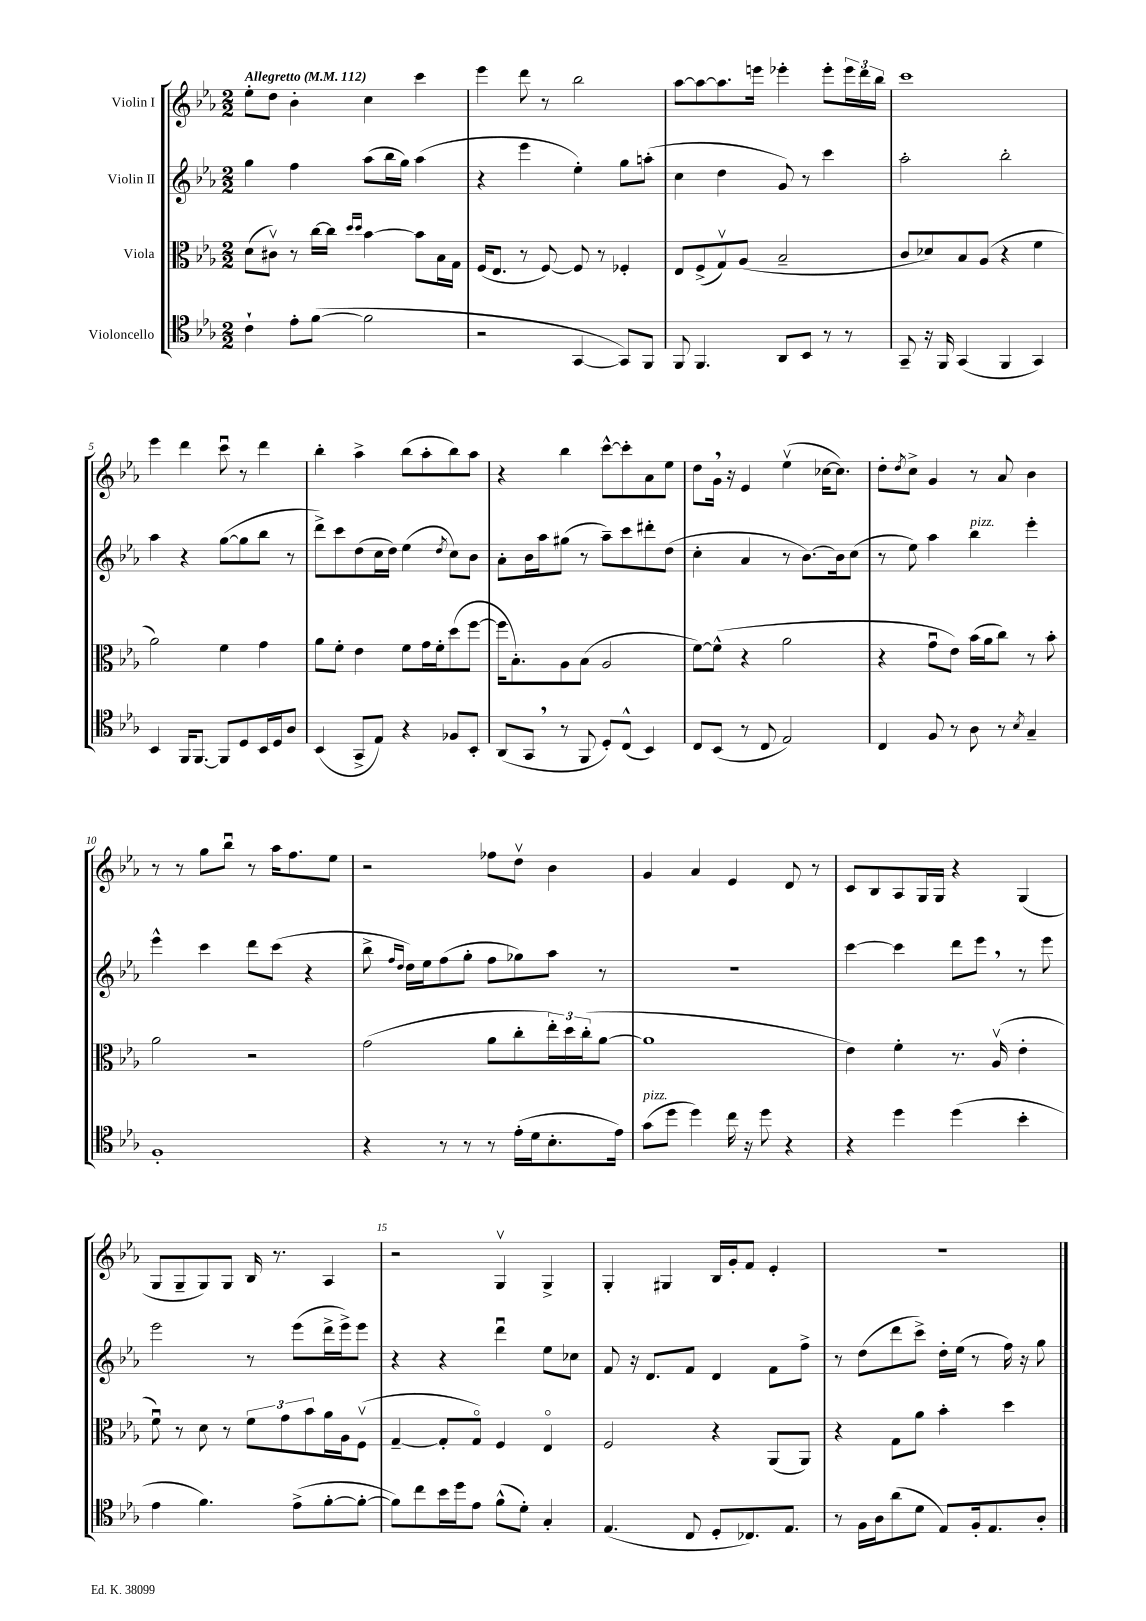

**kern	**kern	**kern	**kern
*staff4	*staff3	*staff2	*staff1
*clefC4	*clefC3	*clefG2	*clefG2
*k[b-e-a-]	*k[b-e-a-]	*k[b-e-a-]	*k[b-e-a-]
*M2/2	*M2/2	*M2/2	*M2/2
*MM112	*MM112	*MM112	*MM112
4c`	(8d	4gg	8ee-'
.	8c#v)	.	8dd
8e-'	8r	4ff	4b-'
([8f	[16cc	.	.
.	16cc]	.	.
.	16qqdd	.	.
.	16qqdd	.	.
2f]	[4b-	(8aa-	4cc
.	.	16bb-	.
.	.	16gg)	.
.	8b-]	(4aa-	4ccc
.	16B-	.	.
.	16G	.	.
=	=	=	=
2r	(16F	4r	4eee-
.	8.E-	.	.
.	8r	4eee-	8ddd
.	[8F)	.	8r
[4GG	8F]	4ee-')	2bb-
.	8r	.	.
8GG])	4F-'	8gg	.
8FF	.	(8aa'	.
=	=	=	=
8FF	8E-	4cc	[8aa-
4.FF	(8F^	.	8aa-_
.	8Gv)	4dd	8.aa-]
.	(8A-	.	.
.	.	.	16eee
8AA-	2B-~	8g)	4eee-'
8BB-	.	8r	.
8r	.	4ccc	8eee-'
8r	.	.	24eee-
.	.	.	24ddd
.	.	.	24bb-
=	=	=	=
8GG~	8c	2aa-'	1ccc
16r	8d-)	.	.
16FF	.	.	.
(4GG	8B-	.	.
.	(8A-	.	.
4FF	4r	2bb-'	.
4GG)	4f	.	.
=	=	=	=
4BB-	2a-)	4aa-	4eee-
16FF	.	4r	4ddd
[8.FF	.	.	.
8FF]	4f	([8gg	8cccu
8D	.	8gg]	8r
16BB-	4g	8bb-	4ddd
16D	.	.	.
8A-	.	8r	.
=	=	=	=
(4BB-	8a-	8ddd^)	4bb-'
.	8f'	8ccc	.
8GG^	4e-	(8dd	4aa-^
8E-)	.	16cc	.
.	.	16dd)	.
4r	8f	(4ee-	(8bb-
.	16g	.	8aa-'
.	16f'	.	.
.	.	8qdd	.
8F-	(8dd	8cc)	8bb-)
8BB-'	[8ff	8b-	8aa-
=	=	=	=
(8AA-	16ff]	8a-'	4r
.	8.B-')	.	.
8GG	.	16b-	.
.	.	16aa-	.
8r	8A-	(8gg#	4bb-
8FF	(8B-	8r	.
8D')	2A-	8aa-~)	[8ccc^^
(8C^^	.	8ccc	8ccc']
4BB-)	.	8ddd#'	8a-
.	.	(8dd	8ee-
=	=	=	=
8C	[8f)	4cc'	8dd
(8BB-	(8f^^]	.	16g
.	.	.	16r
8r	4r	4a-	4e-
8C	.	.	.
2E-)	2a-	8r	(4ee-v
.	.	[8.b-)	.
.	.	.	[16cc-
.	.	16b-]	8.cc-])
.	.	(8cc	.
=	=	=	=
4C	4r	8r	8dd'
.	.	.	8qdd
.	.	8ee-)	8cc^
8F	8gu	4aa-	4g
8r	8e-)	.	.
8A-	(16b-	4bb-	8r
.	16a-	.	.
8r	8cc)	.	8a-
8qB-	.	.	.
4G~	8r	4eee-'	4b-
.	8b-'	.	.
=	=	=	=
1F'	2a-	4eee-^^	8r
.	.	.	8r
.	.	4ccc	8gg
.	.	.	8bb-u
.	2r	8ddd	8r
.	.	(8ccc	16aa-
.	.	.	8.ff
.	.	4r	.
.	.	.	8ee-
=	=	=	=
4r	(2g	8bb-^	2r
.	.	16qqff	.
.	.	16qqdd	.
.	.	16dd)	.
.	.	16ee-	.
8r	.	(8ff	.
8r	.	8gg'	.
8r	8a-	8ff	8ff-
(16e-'	8cc'	8gg-)	8ddv
16d	.	.	.
8.B-'	24ee-')	8aa-	4b-
.	24dd	.	.
.	(24cc'	.	.
.	[8a-	8r	.
16e-)	.	.	.
=	=	=	=
(8g	1a-]	1r	4g
8dd	.	.	.
4dd)	.	.	4a-
16cc	.	.	4e-
16r	.	.	.
8dd	.	.	.
4r	.	.	8d
.	.	.	8r
=	=	=	=
4r	4e-)	[4ccc	8c
.	.	.	8B-
4dd	4f'	4ccc]	8A-
.	.	.	16G
.	.	.	16G
(4dd	8.r	8ddd	4r
.	.	8eee-	.
.	(16A-v	.	.
4b-'	4e-'	8r	(4G
.	.	8eee-	.
=	=	=	=
4e-	8fu)	2eee-	8G
.	8r	.	8G~
4.f)	8d	.	8G)
.	8r	.	8G
.	12f	8r	16B-
.	.	.	8.r
.	12g	.	.
(8e-^	.	(8eee-	.
.	12b-	.	.
[8f'	16a-	16ddd^	4A-
.	16A-	16eee-^)	.
8f'_	(8Fv	8eee-	.
=	=	=	=
8f])	[4G~	4r	2r
8cc	.	.	.
16b-	8G']	4r	.
16dd	.	.	.
8e-	8Go)	.	.
(8f^^	4F	4dddu	4Gv
8d')	.	.	.
4G'	4E-o	8ee-	4G^
.	.	8cc-	.
=	=	=	=
(4.E-	2F	8f	4G'
.	.	16r	.
.	.	8.d	.
.	.	.	4G#
8C	.	8f	.
8D'	4r	4d	16B-
.	.	.	16g'
8.C-)	.	.	8f
.	(8AA-	8f	4e-'
8.E-	.	.	.
.	8AA-)	8ff^	.
=	=	=	=
8r	4r	8r	1r
16F	.	(8dd	.
16A-	.	.	.
(8a-	8G	8ddd	.
8d	8a-	8ccc^)	.
8E-)	4b-'	16dd'	.
.	.	(16ee-	.
16F'	.	8r	.
8.E-	.	.	.
.	4dd	16ff)	.
.	.	16r	.
8A-'	.	8gg	.
==	==	==	==
*-	*-	*-	*-
